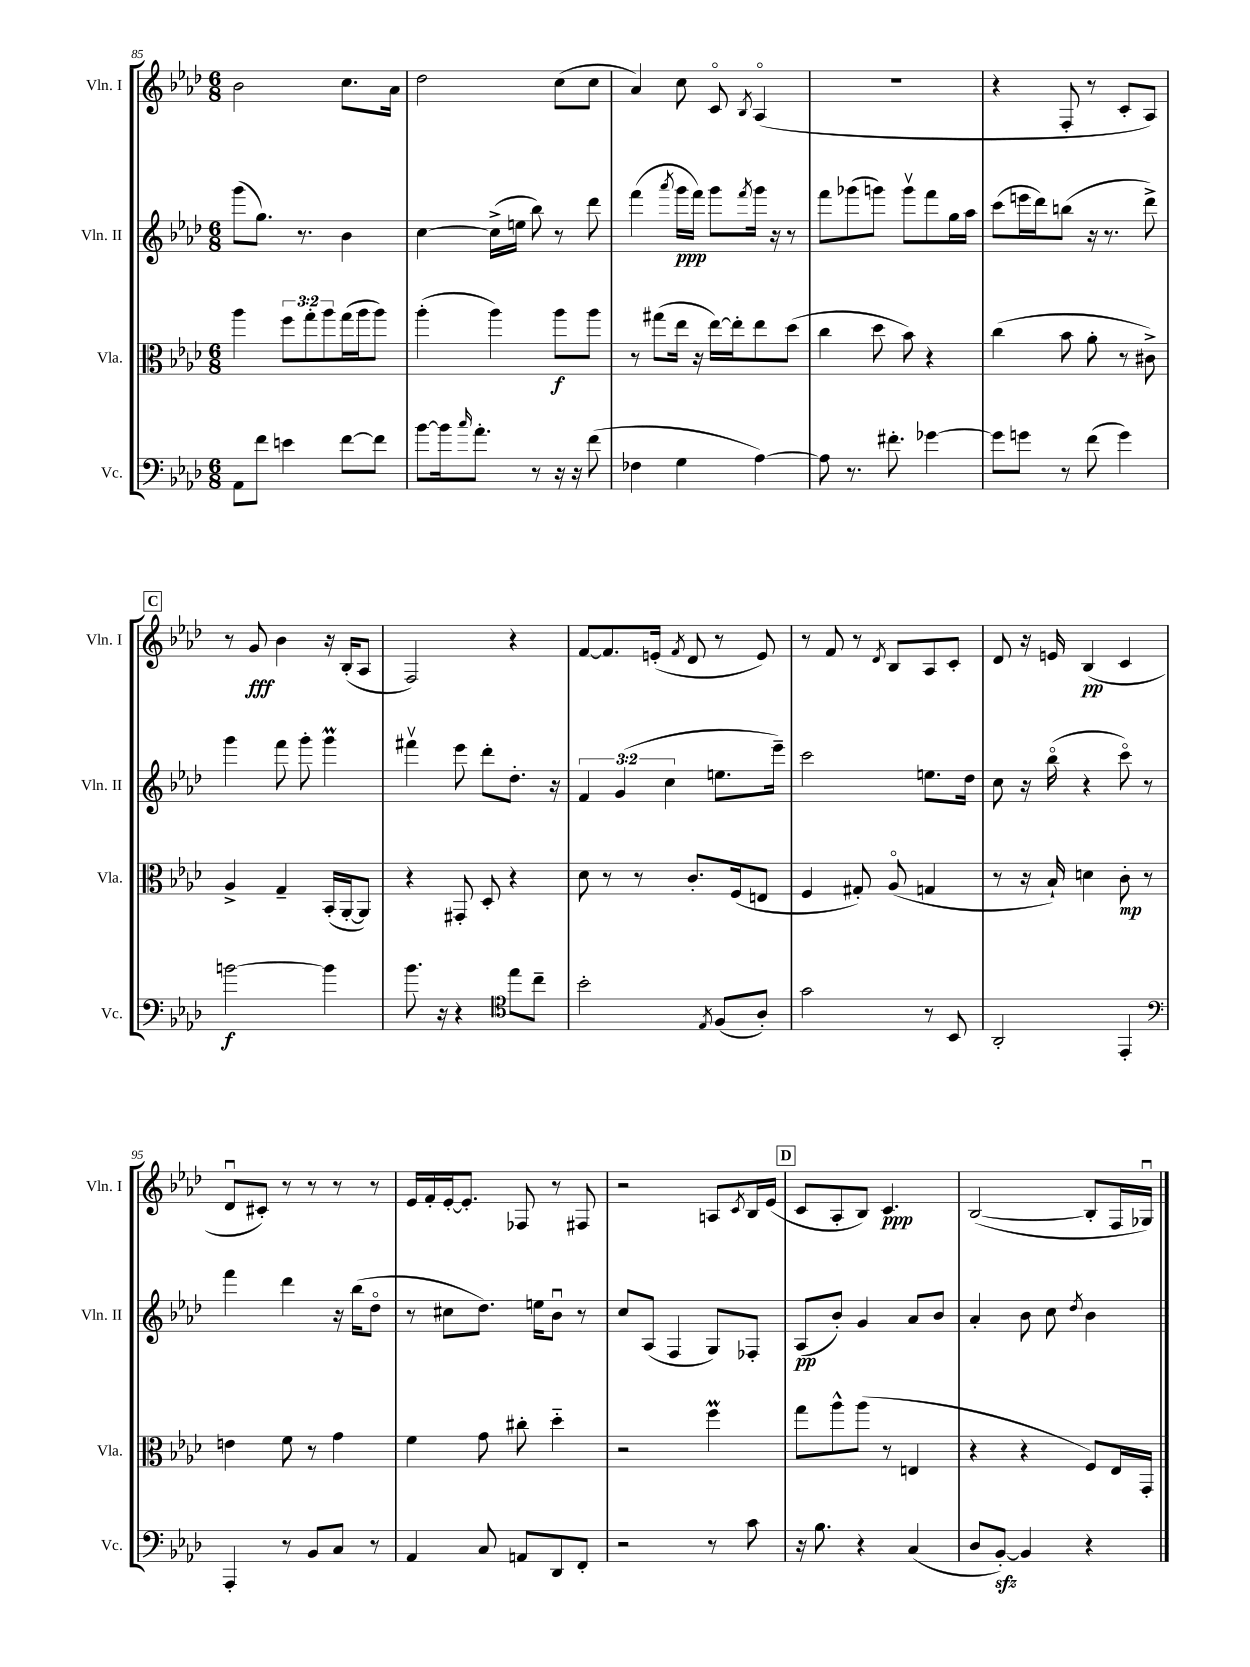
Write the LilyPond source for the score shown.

<<
\new StaffGroup <<
\new Staff = "s0" \with { instrumentName = "Vln. I" shortInstrumentName = "Vln. I" } {
    \clef treble \key aes \major \numericTimeSignature \time 6/8
    bes'2 c''8. aes'16 |
    des''2 c''8( c''8 |
    aes'4) c''8 c'8\flageolet \acciaccatura { bes8 } aes4\flageolet( |
    R2. |
    r4 f8-. r8 c'8-. aes8) |
    \mark \markup { \box "C" } r8 g'8\fff bes'4 r16 bes16-.( aes8 |
    f2) r4 |
    f'8~ f'8. e'16-.( \acciaccatura { f'8 } des'8 r8 e'8) |
    r8 f'8 r8 \acciaccatura { des'8 } bes8 aes8 c'8-. |
    des'8 r16 e'16 bes4\pp( c'4 |
    des'8\downbow cis'8-.) r8 r8 r8 r8 |
    ees'16 f'16-. ees'16~-. ees'8.-. fes8 r8 fis8 |
    r2 a8 \acciaccatura { c'8 } bes16 ees'16( |
    \mark \markup { \box "D" } c'8 aes8-. bes8) c'4.\ppp |
    bes2~( bes8-. f16 ges16\downbow) \bar "|." |
}
\new Staff = "s1" \with { instrumentName = "Vln. II" shortInstrumentName = "Vln. II" } {
    \clef treble \key aes \major \numericTimeSignature \time 6/8 \override Staff.TupletNumber.text = #tuplet-number::calc-fraction-text
    g'''8( g''8.) r8. bes'4 |
    c''4~ c''16->( e''16 bes''8) r8 des'''8 |
    f'''4( \acciaccatura { aes'''8 } g'''16\ppp f'''16) g'''8 \acciaccatura { f'''8 } g'''16 r16 r8 |
    f'''8 ges'''8( g'''8) g'''8\upbow f'''8 g''16 aes''16 |
    c'''8( e'''16 des'''16) b''8( r16 r8. des'''8->) |
    \mark \markup { \box "C" } g'''4 f'''8 g'''8-. g'''4\prall |
    fis'''4\upbow ees'''8 des'''8-. des''8.-. r16 |
    \tuplet 3/2 { f'4 g'4( c''4 } e''8. ees'''16--) |
    c'''2 e''8. des''16 |
    c''8 r16 bes''16\flageolet( r4 c'''8\flageolet) r8 |
    f'''4 des'''4 r16 bes''16( des''8\flageolet |
    r8 cis''8 des''8.) e''16 bes'8\downbow r8 |
    c''8 aes8( f4 g8) fes8-. |
    \mark \markup { \box "D" } aes8\pp( bes'8-.) g'4 aes'8 bes'8 |
    aes'4-. bes'8 c''8 \acciaccatura { des''8 } bes'4 \bar "|." |
}
\new Staff = "s2" \with { instrumentName = "Vla." shortInstrumentName = "Vla." } {
    \clef alto \key aes \major \numericTimeSignature \time 6/8 \override Staff.TupletNumber.text = #tuplet-number::calc-fraction-text
    aes''4 \tuplet 3/2 { f''8 g''8-. aes''8 } g''16( aes''16 aes''8) |
    aes''4-.( aes''4) aes''8\f aes''8 |
    r8 gis''8( ees''16 r16 ees''16~) ees''16-. ees''8 des''8( |
    c''4 des''8 bes'8) r4 |
    c''4( bes'8 aes'8-. r8 cis'8->) |
    \mark \markup { \box "C" } aes4-> g4-- bes,16-.( aes,16~-. aes,8) |
    r4 gis,8-. des8-. r4 |
    des'8 r8 r8 c'8.-. f16( e8 |
    f4 gis8-.) aes8\flageolet( g4 |
    r8 r16 bes16-!) d'4 c'8-.\mp r8 |
    e'4 f'8 r8 g'4 |
    f'4 g'8 cis''8-. des''4-_ |
    r2 f''4\prall |
    \mark \markup { \box "D" } g''8 aes''8-^ aes''8( r8 e4 |
    r4 r4 f8) ees16 g,16-. \bar "|." |
}
\new Staff = "s3" \with { instrumentName = "Vc." shortInstrumentName = "Vc." } {
    \clef bass \key aes \major \numericTimeSignature \time 6/8
    aes,8 f'8 e'4 f'8~ f'8 |
    bes'8~ bes'16 \grace { c''16 } aes'8.-. r8 r16 r16 f'8( |
    fes4 g4 aes4~) |
    aes8 r8. fis'8.-. ges'4~ |
    ges'8 g'8 r8 f'8( g'4) |
    \mark \markup { \box "C" } b'2~\f b'4 |
    bes'8. r16 r4 \clef tenor ees''8 c''8-- |
    bes'2-. \acciaccatura { ees8 } f8( aes8-.) |
    g'2 r8 bes,8 |
    aes,2-. ees,4-. |
    \clef bass aes,,4-. r8 bes,8 c8 r8 |
    aes,4 c8 a,8 des,8 f,8-. |
    r2 r8 c'8 |
    \mark \markup { \box "D" } r16 bes8. r4 c4( |
    des8 bes,8~-.\sfz) bes,4 r4 \bar "|." |
}
>>
>>
\layout { \context { \Score currentBarNumber = #85 } }
